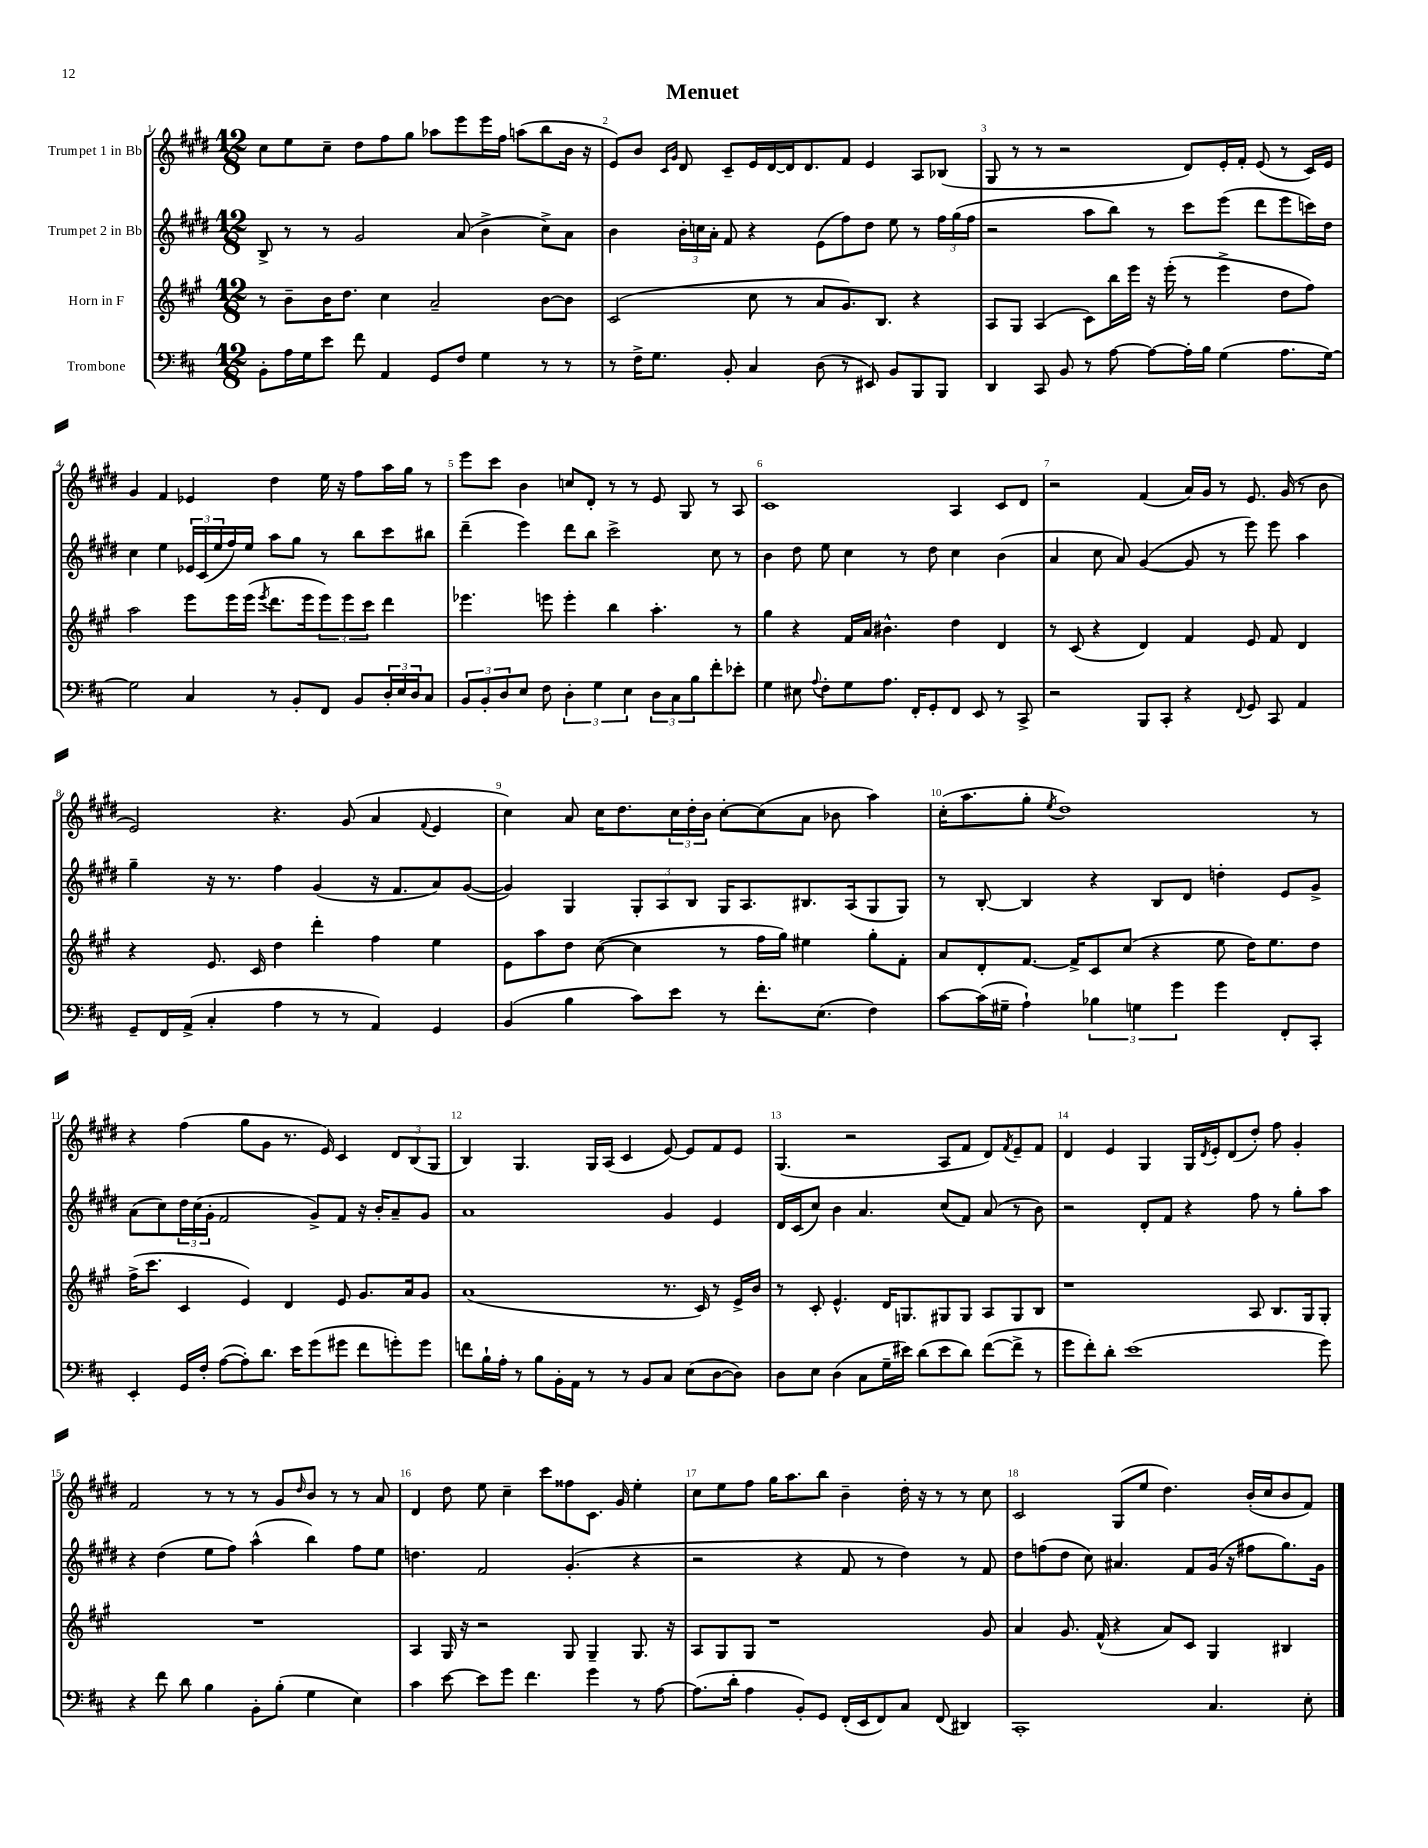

**kern	**kern	**kern	**kern
*staff4	*staff3	*staff2	*staff1
*clefF4	*clefG2	*clefG2	*clefG2
*k[f#c#]	*k[f#c#g#]	*k[f#c#g#d#]	*k[f#c#g#d#]
*M12/8	*M12/8	*M12/8	*M12/8
8BB'	8r	8B^	8cc#
16A	8b~	8r	8ee
16G	.	.	.
8e	16b	8r	8cc#~
.	8.dd	.	.
8f#	.	2g#	8dd#
4AA	4cc#	.	8ff#
.	.	.	8gg#
8GG	2a~	.	8aa-
8F#	.	(8a	8eee
4G	.	4b^	16eee
.	.	.	16ff#
.	.	.	(8aa
8r	[8b	8cc#^)	8bb
8r	8b]	8a	16b
.	.	.	16r
=	=	=	=
8r	(2c#	4b	8e)
16F#^	.	.	8b
8.G	.	.	.
.	.	.	16qqc#
.	.	.	16qqg#
.	.	24b'	8d#
.	.	24cc	.
.	.	24a'	.
8BB'	.	8f#	8c#~
4C#	8cc#	4r	16e
.	.	.	[16d#
.	8r	.	16d#]
.	.	.	8.d#
(8D	8a	(8e	.
8r	8.g#)	8ff#)	8f#
8EE#)	.	8dd#	4e
.	8.B	.	.
8BB	.	8ee	.
8BBB	4r	8r	8A
8BBB	.	24ff#	(8B-
.	.	(24gg#	.
.	.	24ff#	.
=	=	=	=
4DD	8A	2r	8G#
.	8G#	.	8r
8CC#	(4A	.	8r
8BB	.	.	2r
8r	8c#)	8aa	.
[8A	16bb	8bb)	.
.	16eee	.	.
8A_	16r	8r	.
.	(16eee'	.	.
16A']	8r	8ccc#	8d#)
16B	.	.	.
(4G	4eee^	(8eee	16e'
.	.	.	16f#'
.	.	8ddd#	(8e
8.A	8dd	8eee	8r
.	8ff#)	16ccc)	16c#)
[16G)	.	16dd#	16e
=	=	=	=
2G]	2aa	4cc#	4g#
.	.	4ee	4f#
4C#	8eee	24e-	4e-
.	.	(24c#	.
.	.	24ee	.
.	16eee	16ff#)	.
.	(16eee	16ee	.
.	8qeee	.	.
8r	8.ddd	8aa	4dd#
8BB'	.	8gg#	.
.	16eee	.	.
8FF#	12eee)	8r	16ee
.	.	.	16r
.	12eee	.	.
8BB	.	8bb	8ff#
.	12ccc#	.	.
24D'	4ddd	8ccc#	16aa
24E	.	.	.
.	.	.	16gg#
24D	.	.	.
8C#	.	8bb#	8r
=	=	=	=
12BB	4.eee-	(4ddd#~	8eee
12BB'	.	.	.
.	.	.	8ccc#
12D	.	.	.
8E	.	4eee)	4b
8F#	8eee	.	.
6D'	4eee'	8ddd#	8cc
.	.	8bb	8d#'
6G	.	.	.
.	4bb	2ccc#^	8r
6E	.	.	.
.	.	.	8r
12D	4.aa'	.	8e
12C#	.	.	.
.	.	.	8G#
12B	.	.	.
8f#'	.	8cc#	8r
8e-'	8r	8r	8A
=	=	=	=
4G	4gg#	4b	1c#
8E#	4r	8dd#	.
8qqA	.	.	.
8F#'	.	8ee	.
8G	16f#	4cc#	.
.	16a	.	.
8.A	4.b#^^	.	.
.	.	8r	.
16FF#'	.	.	.
8GG'	.	8dd#	.
8FF#	4dd	4cc#	4A
8EE	.	.	.
8r	4d	(4b	8c#
8CC#^	.	.	8d#
=	=	=	=
2r	8r	4a	2r
.	(8c#	.	.
.	4r	8cc#	.
.	.	8a)	.
8BBB	4d)	([4g#	(4f#
8CC#'	.	.	.
4r	4f#	8g#]	16a)
.	.	.	16g#
.	.	8r	8r
8qqFF#	.	.	.
8GG	8e	8eee)	8.e
8CC#	8f#	8eee	.
.	.	.	(16g#
4AA	4d	4aa	8r
.	.	.	8b
=	=	=	=
8GG~	4r	4gg#~	2e)
16FF#	.	.	.
(16AA^	.	.	.
4C#'	8.e	16r	.
.	.	8.r	.
.	16c#	.	.
4A	4dd	4ff#	4.r
8r	4ddd'	(4g#	.
8r	.	.	(8g#
4AA)	4ff#	16r	4a
.	.	8.f#	.
.	.	.	8qqf#
4GG	4ee	8a)	4e
.	.	([8g#	.
=	=	=	=
(4BB	8e	4g#])	4cc#)
.	8aa	.	.
4B	8dd	4G#	8a
.	([8cc#	.	16cc#
.	.	.	8.dd#
8c#)	4cc#]	12G#'	.
.	.	12A	.
8e	.	.	24cc#
.	.	12B	24dd#'
.	.	.	24b
8r	8r	16G#	[8cc#'
.	.	8.A	.
8.f#'	16ff#	.	(8cc#]
.	16gg#)	.	.
.	4ee#	8.B#	8a
(8.E	.	.	.
.	.	.	8b-
.	.	(16A	.
4F#)	8gg#'	8G#	4aa)
.	8f#'	8G#)	.
=	=	=	=
[8c#	8a	8r	(16cc#'
.	.	.	8.aa
(16c#]	8d'	[8B'	.
16G#~	.	.	.
4A`)	[8.f#	4B]	8gg#'
.	.	.	8qee
.	.	.	1dd#)
.	16f#^]	.	.
6B-	8c#	4r	.
.	(8cc#	.	.
6G	.	.	.
.	4r	8B	.
6g	.	.	.
.	.	8d#	.
4g	8ee	4dd'	.
.	16dd)	.	.
.	8.ee	.	.
8FF#'	.	8e	.
8CC#'	8dd	8g#^	8r
=	=	=	=
4EE'	(16ff#^	(8a	4r
.	8.ccc#	.	.
.	.	8cc#)	.
16GG	4c#	24dd#	(4ff#
.	.	(24cc#	.
16F#'	.	.	.
.	.	24g#'	.
([8A	.	2f#	.
8A'])	4e)	.	8gg#
8.d	.	.	8g#
.	4d	.	8.r
16e	.	.	.
(8g	.	8g#^)	.
.	.	.	16e)
8g#	8e	8f#	4c#
8f#	8.g#	16r	.
.	.	16b'	.
8g')	.	8a~	12d#
.	16a	.	.
.	.	.	(12B
8g	8g#	8g#	.
.	.	.	12G#
=	=	=	=
8f	(1a	1a	4B)
16B`	.	.	.
16A'	.	.	.
8r	.	.	4.G#
8B	.	.	.
16BB'	.	.	.
16AA	.	.	.
8r	.	.	16G#
.	.	.	(16A
8r	.	.	4c#
8BB	.	.	.
8C#	8.r	4g#	[8e)
(8E	.	.	8e]
.	16c#)	.	.
[8D	8r	4e	8f#
8D])	16e^	.	8e
.	16b	.	.
=	=	=	=
8D	8r	16d#	(4.G#
.	.	(16c#	.
8E	8c#'	8cc#)	.
(4D	4.e^^	4b	.
.	.	.	2r
8C#	.	4.a	.
16G~	16d	.	.
16e#)	8.G	.	.
(8d	.	.	.
8e#	8G#	(8cc#	8A
8d)	8G#	8f#)	8f#
([8f#	8A	(8a	8d#)
.	.	.	8qf#
8f#^]	8G#	8r	8e~
8r	8B	8b)	8f#
=	=	=	=
8g	1r	2r	4d#
8f#')	.	.	.
8d'	.	.	4e
(1e	.	.	.
.	.	8d#'	4G#
.	.	8f#	.
.	.	4r	16G#
.	.	.	8qd#
.	.	.	16e'
.	.	.	(8d#
.	8A	8ff#	8dd#')
.	8.B	8r	8ff#
.	.	8gg#'	4g#'
.	16G#	.	.
8g)	8G#'	8aa	.
=	=	=	=
4r	1.r	4r	2f#
8f#	.	(4dd#	.
8d	.	.	.
4B	.	8ee	8r
.	.	8ff#)	8r
8BB'	.	(4aa^^	8r
(8B'	.	.	8g#
.	.	.	16qqdd#
4G	.	4bb)	8b
.	.	.	8r
4E)	.	8ff#	8r
.	.	8ee	8a
=	=	=	=
4c#	4A	4.dd	4d#
[8e	16G#	.	8dd#
.	16r	.	.
8e]	2r	2f#	8ee
8g	.	.	4cc#~
4.f#	.	.	.
.	.	.	8ccc#
.	8G#	(4.g#'	8ff##
4g	4G#~	.	8.c#
.	.	.	16g#
8r	8.G#	4r	4ee'
[8A	.	.	.
.	16r	.	.
=	=	=	=
(8.A]	8A	2r	8cc#
.	8G#	.	8ee
16d'	.	.	.
4A	8G#	.	8ff#
.	1r	.	16gg#
.	.	.	8.aa
8BB')	.	4r	.
8GG	.	.	8bb
(16FF#'	.	8f#	4b~
16EE	.	.	.
8FF#)	.	8r	.
8C#	.	4dd#)	16dd#'
.	.	.	16r
(8FF#	.	.	8r
4DD#)	.	8r	8r
.	8g#	8f#	8cc#
=	=	=	=
1CC#'	4a	8dd#	2c#
.	.	(8ff	.
.	8.g#	8dd#	.
.	.	8cc#)	.
.	(16f#^^	.	.
.	4r	4.a#	(8G#
.	.	.	8ee
.	8a)	.	4.dd#)
.	8c#	8f#	.
4.C#	4G#	(16g#	.
.	.	16r	.
.	.	8ff#	(16b'
.	.	.	16cc#
.	4B#	8.gg#)	8b
8E'	.	.	8f#)
.	.	16g#	.
==	==	==	==
*-	*-	*-	*-
